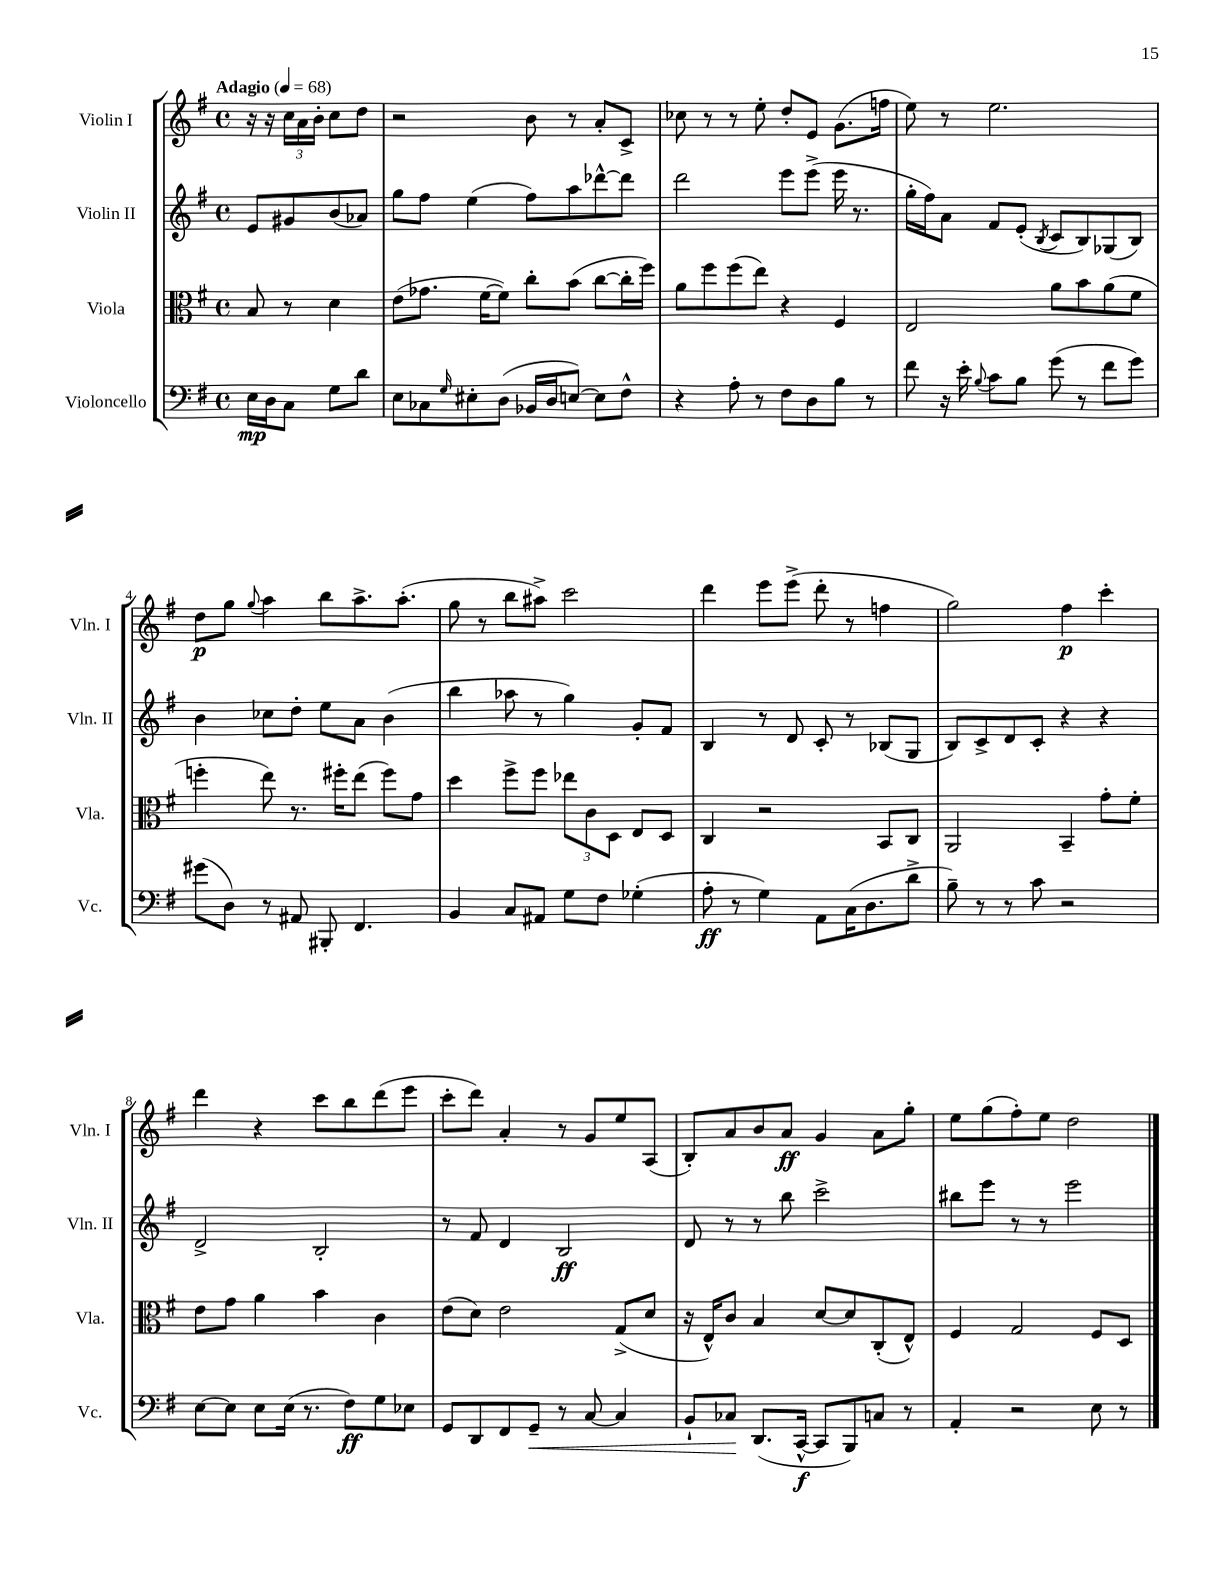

**kern	**dynam	**kern	**kern	**dynam	**kern	**dynam
*part4	*part4	*part3	*part2	*part2	*part1	*part1
*staff4	*staff4	*staff3	*staff2	*staff2	*staff1	*staff1
*I"Violoncello	*	*I"Viola	*I"Violin II	*	*I"Violin I	*
*I'Vc.	*	*I'Vla.	*I'Vln. II	*	*I'Vln. I	*
*clefF4	*	*clefC3	*clefG2	*	*clefG2	*
*k[f#]	*	*k[f#]	*k[f#]	*	*k[f#]	*
*M4/4	*	*M4/4	*M4/4	*	*M4/4	*
*met(c)	*	*met(c)	*met(c)	*	*met(c)	*
*MM68	*	*MM68	*MM68	*	*MM68	*
=	=	=	=	=	=	=
!	!	!	!	!	!LO:TX:a:B:t=Adagio	!
16E\LL	mp	8B/	8e/L	.	16r	.
16D\J	.	.	.	.	16r	.
8C\J	.	8r	8g#X/	.	24cc\LL	.
.	.	.	.	.	24a\	.
.	.	.	.	.	24b'\JJ	.
8G\L	.	4d\	(8b/	.	8cc\L	.
8d\J	.	.	8a-X/J)	.	8dd\J	.
=1	=1	=1	=1	=1	=1	=1
8E\L	.	(8e\L	8gg\L	.	2r	.
8C-X\	.	8.g-X\J	8ff#\J	.	.	.
16qqG/	.	.	.	.	.	.
8E#X'\	.	.	(4ee\	.	.	.
.	.	[16f#\KL	.	.	.	.
(8D\J	.	8f#\J])	.	.	.	.
16BB-X/LL	.	8cc'\L	8ff#\L)	.	8b\	.
16D/J	.	.	.	.	.	.
[8En/J)	.	(8b\J	8aa\	.	8r	.
8E\L]	.	[8cc\L	[8ddd-X^^\	.	8a'/L	.
8F#^^\J	.	16cc'\L]	8ddd-\J]	.	8c^/J	.
.	.	16ff#\JJ)	.	.	.	.
=2	=2	=2	=2	=2	=2	=2
4r	.	8a\L	2ddd\	.	8cc-X\	.
.	.	8ff#\	.	.	8r	.
8A'\	.	(8ff#\	.	.	8r	.
8r	.	8ee\J)	.	.	8ee'\	.
8F#\L	.	4r	8eee\L	.	8dd'/L	.
8D\	.	.	(8eee^\J	.	8e/J	.
8B\J	.	4F#/	16eee\	.	(8.g\L	.
.	.	.	8.r	.	.	.
8r	.	.	.	.	.	.
.	.	.	.	.	16ffn\Jk	.
=3	=3	=3	=3	=3	=3	=3
8f#\	.	2E/	16gg'\LL	.	8ee\)	.
.	.	.	16ff#\J)	.	.	.
16r	.	.	8a\J	.	8r	.
16e'\	.	.	.	.	.	.
8qqB/	.	.	.	.	.	.
8c\L	.	.	8f#/L	.	2.ee\	.
8B\J	.	.	(8e'/J	.	.	.
.	.	.	8qB/	.	.	.
(8g\	.	8a\L	8c/L	.	.	.
8r	.	8b\	8B/)	.	.	.
8f#\L	.	(8a\	(8G-X/	.	.	.
8g\J)	.	8f#\J	8B/J)	.	.	.
!!LO:LB:g=z
=4	=4	=4	=4	=4	=4	=4
(8g#X\L	.	4ffn'\	4b\	.	8dd\L	p
8D\J)	.	.	.	.	8gg\J	.
.	.	.	.	.	8qqgg/	.
8r	.	8ee\)	8cc-X\L	.	4aa\	.
8AA#X/	.	8.r	8dd'\J	.	.	.
8BBB#X'/	.	.	8ee\L	.	8bb\L	.
.	.	16ff#X'\KL	.	.	.	.
4.FF#/	.	(8ee\J	8a\J	.	8.aa^\	.
.	.	8ff#\L)	(4b\	.	.	.
.	.	.	.	.	(8.aa'\J	.
.	.	8g\J	.	.	.	.
=5	=5	=5	=5	=5	=5	=5
4BB/	.	4dd\	4bb\	.	8gg\	.
.	.	.	.	.	8r	.
8C/L	.	8ff#^\L	8aa-X\	.	8bb\L	.
8AA#X/J	.	8ff#\J	8r	.	8aa#X^\J)	.
8G\L	.	12ee-X\L	4gg\)	.	2ccc\	.
.	.	12c\	.	.	.	.
8F#\J	.	.	.	.	.	.
.	.	12D\J	.	.	.	.
(4G-X'\	.	8E/L	8g'/L	.	.	.
.	.	8D/J	8f#/J	.	.	.
=6	=6	=6	=6	=6	=6	=6
8A'\	ff	4C/	4B/	.	4ddd\	.
8r	.	.	.	.	.	.
4G\)	.	2r	8r	.	8eee\L	.
.	.	.	8d/	.	(8eee^\J	.
8AA\L	.	.	8c'/	.	8ddd'\	.
(16C\K	.	.	8r	.	8r	.
8.D\	.	.	.	.	.	.
.	.	8BB/L	(8B-X/L	.	4ffn\	.
8d^\J	.	8C/J	8G/J	.	.	.
=7	=7	=7	=7	=7	=7	=7
8B~\)	.	2AA/	8B/L)	.	2gg\)	.
8r	.	.	8c^/	.	.	.
8r	.	.	8d/	.	.	.
8c\	.	.	8c'/J	.	.	.
2r	.	4BB~/	4r	.	4ff#\	p
.	.	8g'\L	4r	.	4ccc'\	.
.	.	8f#'\J	.	.	.	.
!!LO:LB:g=z
=8	=8	=8	=8	=8	=8	=8
[8E\L	.	8e\L	2d^/	.	4ddd\	.
8E\J]	.	8g\J	.	.	.	.
8E\L	.	4a\	.	.	4r	.
(16E\Jk	.	.	.	.	.	.
8.r	.	.	.	.	.	.
.	.	4b\	2B'/	.	8ccc\L	.
8F#\L)	ff	.	.	.	8bb\	.
8G\	.	4c\	.	.	(8ddd\	.
8E-X\J	.	.	.	.	8eee\J	.
=9	=9	=9	=9	=9	=9	=9
8GG/L	.	(8e\L	8r	.	8ccc'\L	.
8DD/	.	8d\J)	8f#/	.	8ddd\J)	.
8FF#/	.	2e\	4d/	.	4a'/	.
!	!LO:HP:b	!	!	!	!	!
8GG~/J	<	.	.	.	.	.
8r	.	.	2B/	ff	8r	.
[8C/	.	.	.	.	8g/L	.
4C/]	.	(8G^/L	.	.	8ee/	.
.	.	8d/J	.	.	(8A/J	.
=10	=10	=10	=10	=10	=10	=10
8BB`/L	.	16r	8d/	.	8B'/L)	.
.	.	16E^^/KL)	.	.	.	.
8C-X/J	.	8c/J	8r	.	8a/	.
(8.DD/L	[	4B/	8r	.	8b/	.
.	.	.	8bb\	.	8a/J	ff
[16CC^^/Jk	f	.	.	.	.	.
8CC/L]	.	[8d/L	2ccc^\	.	4g/	.
8BBB/)	.	8d/]	.	.	.	.
8Cn/J	.	(8C'/	.	.	8a\L	.
8r	.	8E^^/J)	.	.	8gg'\J	.
=11	=11	=11	=11	=11	=11	=11
4AA'/	.	4F#/	8bb#X\L	.	8ee\L	.
.	.	.	8eee\J	.	(8gg\	.
2r	.	2G/	8r	.	8ff#'\)	.
.	.	.	8r	.	8ee\J	.
.	.	.	2eee\	.	2dd\	.
8E\	.	8F#/L	.	.	.	.
8r	.	8D/J	.	.	.	.
==	==	==	==	==	==	==
*-	*-	*-	*-	*-	*-	*-
